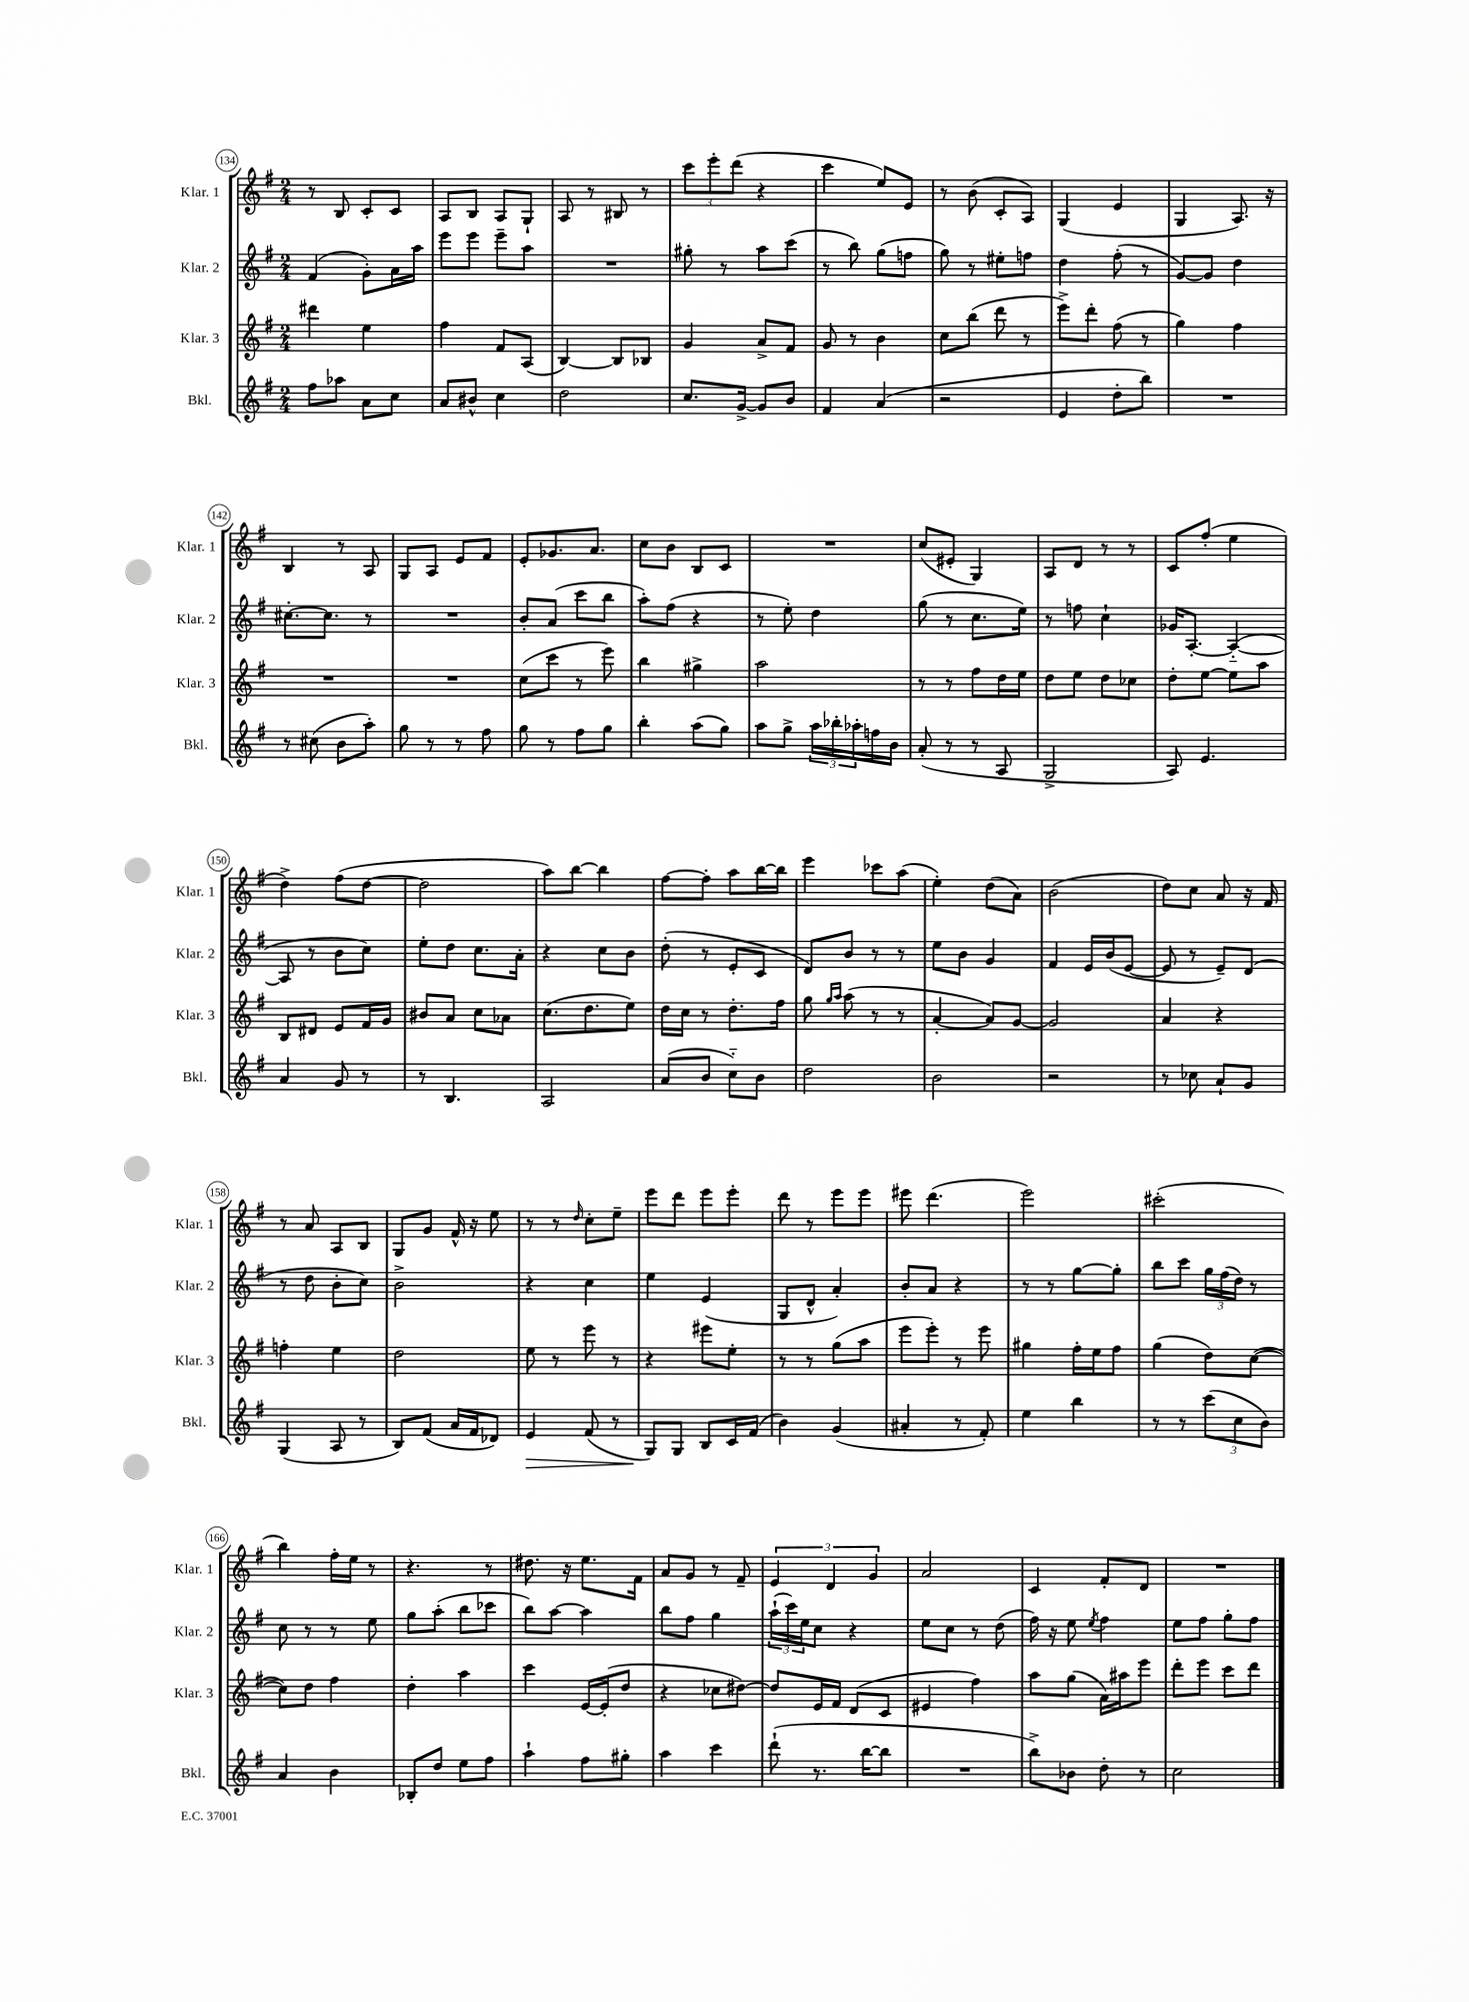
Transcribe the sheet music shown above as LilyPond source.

<<
\new StaffGroup <<
\new Staff = "s0" \with { instrumentName = "Klar. 1" shortInstrumentName = "Klar. 1" } {
    \clef treble \key g \major \numericTimeSignature \time 2/4
    r8 b8 c'8-. c'8 |
    a8 b8 a8 g8-! |
    a8 r8 bis8 r8 |
    \tuplet 3/2 { c'''8 e'''8-. d'''8( } r4 |
    c'''4 e''8) e'8 |
    r8 b'8( c'8-. a8) |
    g4( e'4 |
    g4 a8.) r16 |
    b4 r8 a8 |
    g8 a8 e'8 fis'8 |
    e'8-. ges'8. a'8. |
    c''8 b'8 b8 c'8 |
    R2 |
    c''8( eis'8-. g4) |
    a8 d'8 r8 r8 |
    c'8 fis''8-.( e''4 |
    d''4->) fis''8( d''8~ |
    d''2 |
    a''8) b''8~ b''4 |
    fis''8~ fis''8-. a''8 b''16~ b''16 |
    e'''4 ces'''8 a''8( |
    e''4-.) d''8( a'8) |
    b'2( |
    d''8) c''8 a'8 r16 fis'16 |
    r8 a'8 a8 b8 |
    g8 g'8 fis'16-^ r16 e''8 |
    r8 r8 \grace { d''16 } c''8-. e''8-- |
    e'''8 d'''8 e'''8 e'''8-. |
    d'''8 r8 e'''8 e'''8 |
    eis'''8 d'''4.( |
    e'''2) |
    cis'''2-.( |
    b''4) fis''16-. e''16 r8 |
    r4. r8 |
    dis''8. r16 e''8. fis'16 |
    a'8 g'8 r8 fis'8-- |
    \tuplet 3/2 { e'4 d'4 g'4 } |
    a'2 |
    c'4 fis'8-. d'8 |
    R2 \bar "|." |
}
\new Staff = "s1" \with { instrumentName = "Klar. 2" shortInstrumentName = "Klar. 2" } {
    \clef treble \key g \major \numericTimeSignature \time 2/4
    fis'4( g'8-.) a'16 a''16 |
    e'''8 e'''8 e'''8-- a''8 |
    R2 |
    gis''8-. r8 a''8 c'''8( |
    r8 b''8) g''8( f''8 |
    g''8) r8 eis''8-. f''8 |
    d''4 fis''8-.( r8 |
    g'8~) g'8 d''4 |
    cis''8.~-. cis''8. r8 |
    R2 |
    b'8-. a'8( c'''8 b''8 |
    a''8-.) fis''8( r4 |
    r8 e''8-.) d''4 |
    g''8( r8 c''8. e''16) |
    r8 f''8 c''4-! |
    ges'16 a8.~-. a4~-_( |
    a8 r8 b'8 c''8) |
    e''8-. d''8 c''8. a'16-. |
    r4 c''8 b'8 |
    d''8-.( r8 e'8-. c'8 |
    d'8) b'8 r8 r8 |
    e''8 b'8 g'4 |
    fis'4 e'16 b'16( e'8~ |
    e'8 r8 e'8--) d'8( |
    r8 d''8 b'8-. c''8) |
    b'2-> |
    r4 c''4 |
    e''4 e'4( |
    g8 d'8-^ a'4-.) |
    b'8-. a'8 r4 |
    r8 r8 g''8~ g''8-. |
    b''8 c'''8 \tuplet 3/2 { g''16 fis''16( d''16) } r8 |
    c''8 r8 r8 e''8 |
    g''8 a''8-.( b''8 ces'''8 |
    b''8) a''8~ a''4 |
    b''8 fis''8 g''4 |
    \tuplet 3/2 { a''16-!( c'''16) e''16 } c''8 r4 |
    e''8 c''8 r8 d''8( |
    fis''16) r16 e''8 \acciaccatura { e''8 } fis''4 |
    e''8 fis''8 g''8-. fis''8 \bar "|." |
}
\new Staff = "s2" \with { instrumentName = "Klar. 3" shortInstrumentName = "Klar. 3" } {
    \clef treble \key g \major \numericTimeSignature \time 2/4
    dis'''4 e''4 |
    fis''4 fis'8 a8( |
    b4~) b8 bes8 |
    g'4 a'8-> fis'8 |
    g'8 r8 b'4 |
    c''8 b''8( d'''8 r8 |
    e'''8->) d'''8-. fis''8( r8 |
    g''4) fis''4 |
    R2 |
    R2 |
    c''8( c'''8 r8 e'''8) |
    b''4 gis''4-> |
    a''2 |
    r8 r8 fis''8 d''16 e''16 |
    d''8 e''8 d''8 ces''8 |
    d''8-. e''8~ e''8 a''8 |
    b8 dis'8 e'8 fis'16 g'16 |
    bis'8 a'8 c''8 aes'8 |
    c''8.( d''8. e''8) |
    d''16 c''16 r8 d''8.-. fis''16 |
    g''8 \grace { g''16 a''16 } a''8( r8 r8 |
    a'4~-. a'8) g'8~ |
    g'2 |
    a'4 r4 |
    f''4-. e''4 |
    d''2 |
    e''8 r8 e'''8 r8 |
    r4 eis'''8 e''8-. |
    r8 r8 g''8( a''8 |
    e'''8 e'''8-.) r8 e'''8 |
    gis''4 fis''16-. e''16 fis''8 |
    g''4( d''8) c''8~( |
    c''8) d''8 fis''4 |
    d''4-. a''4 |
    c'''4 e'16~ e'16-.( d''8 |
    r4 ces''8 dis''8~) |
    dis''8 e'16 fis'16 d'8( c'8 |
    eis'4 fis''4) |
    a''8 g''8( a'16) ais''16 e'''8 |
    d'''8-. e'''8 c'''8 d'''8 \bar "|." |
}
\new Staff = "s3" \with { instrumentName = "Bkl." shortInstrumentName = "Bkl." } {
    \clef treble \key g \major \numericTimeSignature \time 2/4
    fis''8 aes''8 a'8 c''8 |
    a'8 bis'8-^ c''4 |
    d''2 |
    c''8. g'16~-> g'8 b'8 |
    fis'4 a'4( |
    r2 |
    e'4 d''8-. b''8) |
    R2 |
    r8 cis''8( b'8 a''8-.) |
    g''8 r8 r8 fis''8 |
    g''8 r8 fis''8 g''8 |
    b''4-. a''8( g''8) |
    a''8 g''8-> \tuplet 3/2 { a''16 bes''16-. aes''16-. } f''16 b'16 |
    a'8-.( r8 r8 a8 |
    g2-> |
    a8) e'4. |
    a'4 g'8 r8 |
    r8 b4. |
    a2 |
    a'8( b'8 c''8-_) b'8 |
    d''2 |
    b'2 |
    r2 |
    r8 ces''8 a'8-! g'8 |
    g4( a8 r8 |
    b8) fis'8( a'16 fis'16 des'8) |
    e'4\> fis'8( r8 |
    g8\!) g8 b8 c'16 fis'16( |
    b'4) g'4( |
    ais'4-. r8 fis'8-.) |
    e''4 b''4 |
    r8 r8 \tuplet 3/2 { c'''8( c''8 b'8) } |
    a'4 b'4 |
    bes8-. d''8 e''8 fis''8 |
    a''4-! fis''8 gis''8-. |
    a''4 c'''4 |
    d'''8-!( r8. b''16~ b''8 |
    R2 |
    b''8->) bes'8 d''8-. r8 |
    c''2 \bar "|." |
}
>>
>>
\layout { \context { \Score currentBarNumber = #134 \override BarNumber.stencil = #(make-stencil-circler 0.1 0.3 ly:text-interface::print) } }
